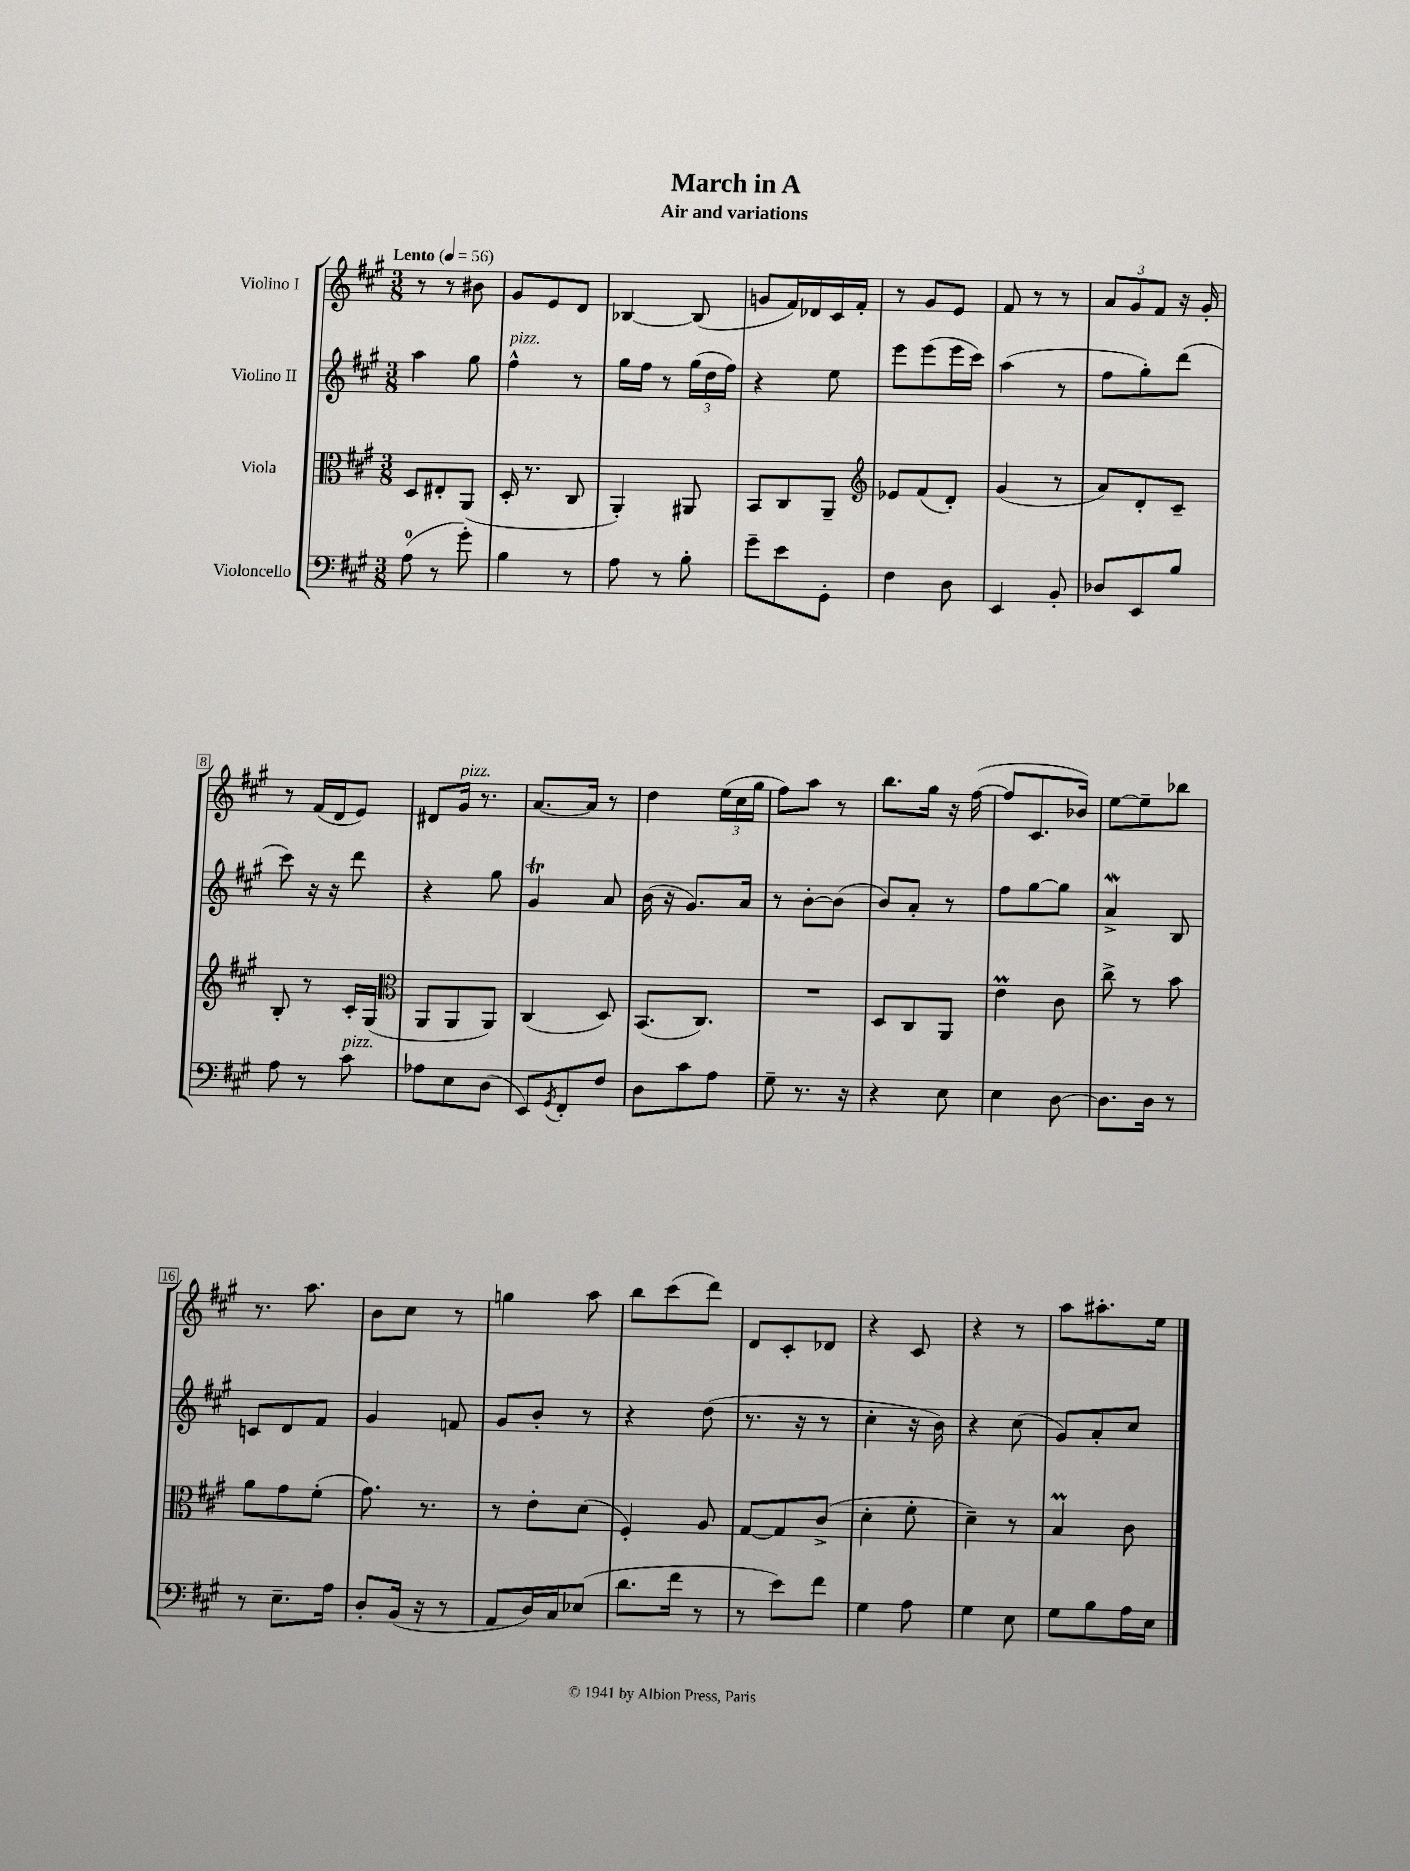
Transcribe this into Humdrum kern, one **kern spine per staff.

**kern	**kern	**kern	**kern
*part4	*part3	*part2	*part1
*staff4	*staff3	*staff2	*staff1
*I"Violoncello	*I"Viola	*I"Violino II	*I"Violino I
*clefF4	*clefC3	*clefG2	*clefG2
*k[f#c#g#]	*k[f#c#g#]	*k[f#c#g#]	*k[f#c#g#]
*M3/8	*M3/8	*M3/8	*M3/8
*MM56	*MM56	*MM56	*MM56
=1	=1	=1	=1
!	!	!	!LO:TX:a:B:t=Lento
(8A\	8D/L	4aa\	8r
8r	8E#X'/	.	8r
8g#'\)	(8AA/J	8gg#\	8b#X\
=2	=2	=2	=2
!	!	!LO:TX:a:i:t=pizz.	!
4B\	16D'/	4ff#^^\	8g#/L
.	8.r	.	.
.	.	.	8e/
8r	8C#/	8r	8d/J
=3	=3	=3	=3
8A\	4AA'/)	16gg#\LL	[4B-X/
.	.	16ff#\JJ	.
8r	.	8r	.
8B'\	8AA#X/	(24gg#\LL	(8B-/]
.	.	24dd\	.
.	.	24ff#\JJ)	.
=4	=4	=4	=4
8g#~\L	8BB/L	4r	8gn/L
8e\	8C#/	.	16f#/L)
.	.	.	16d-X/
8GG#'\J	8AA~/J	8ee\	16c#/
.	.	.	16f#'/JJ
=5	=5	=5	=5
*	*clefG2	*	*
4F#\	8e-X/L	8eee\L	8r
.	(8f#/	(8eee\	8g#/L
8D\	8d'/J)	16eee\L	8e/J
.	.	16ccc#\JJ)	.
=6	=6	=6	=6
4EE/	(4g#/	(4aa\	8f#/
.	.	.	8r
8BB'/	8r	8r	8r
=7	=7	=7	=7
8D-X/L	8a/L)	8ff#\L	12a/L
.	.	.	12g#/
8EE/	8d'/	8gg#'\)	.
.	.	.	12f#/J
8B/J	8c#~/J	(8ddd\J	16r
.	.	.	16g#'/
!!LO:LB:g=z
=8	=8	=8	=8
8A\	8B'/	8ccc#\)	8r
8r	8r	16r	(16f#/LL
.	.	16r	16d/J
!LO:TX:a:i:t=pizz.	!	!	!
8c#\	16c#'/LL	8ddd\	8e/J)
.	(16G#/JJ	.	.
=9	=9	=9	=9
*	*clefC3	*	*
8A-X\L	8AA/L	4r	8d#X/L
!	!	!	!LO:TX:a:i:t=pizz.
8E\	8AA/	.	16g#/Jk
.	.	.	8.r
(8D\J	8AA/J)	8gg#\	.
=10	=10	=10	=10
8EE/L)	(4C#/	4g#t/	[8.a/L
8qGG#/	.	.	.
8FF#'/	.	.	.
.	.	.	16a/Jk]
8F#/J	8D/)	8a/	8r
=11	=11	=11	=11
8D\L	(8.BB/L	(16b\	4dd\
.	.	16r	.
8c#\	.	8.g#/L)	.
.	8.C#/J)	.	.
8A\J	.	.	(24ee\LL
.	.	.	24cc#\
.	.	16a/Jk	.
.	.	.	24gg#\JJ
=12	=12	=12	=12
8G#~\	4.r	8r	8ff#\L)
8.r	.	[8b'\L	8aa\J
.	.	(8b\J]	8r
16r	.	.	.
=13	=13	=13	=13
4r	8D/L	8b/L)	8.bb\L
.	8C#/	8a'/J	.
.	.	.	16gg#\Jk
8E\	8AA/J	8r	16r
.	.	.	([16ff#\
=14	=14	=14	=14
4E\	4eM\	8ff#\L	8ff#/L]
.	.	[8gg#\	8.c#/
[8D\	8c#\	8gg#\J]	.
.	.	.	16b-X/Jk)
=15	=15	=15	=15
8.D\L]	8cc#^\	4aw^/	[8ee\L
.	8r	.	8ee~\]
16D\Jk	.	.	.
8r	8b\	8B/	8bb-X\J
!!LO:LB:g=z
=16	=16	=16	=16
8r	8a\L	8cn/L	8.r
8.E~\L	8g#\	8d/	.
.	.	.	8.aa\
.	(8f#'\J	8f#/J	.
16A\Jk	.	.	.
=17	=17	=17	=17
8D'/L	8.g#\)	4g#/	8b\L
(16BB/Jk	.	.	8cc#\J
16r	8.r	.	.
8r	.	8fn/	8r
=18	=18	=18	=18
8AA/L	8r	8g#/L	4ggn\
16D/L)	8e'\L	8b'/J	.
16C#/J	.	.	.
(8E-X/J	(8d\J	8r	8aa\
=19	=19	=19	=19
8.d\L	4F#'/)	4r	8bb\L
.	.	.	(8ccc#\
16f#\Jk	.	.	.
8r	8A/	(8dd\	8ddd\J)
=20	=20	=20	=20
8r	[8G#/L	8.r	8d/L
8e\L)	8G#/]	.	8c#'/
.	.	16r	.
8f#\J	(8c#^/J	8r	8d-X/J
=21	=21	=21	=21
4G#\	4d'\	4cc#'\	4r
8A\	8f#'\	16r	8c#/
.	.	16b\)	.
=22	=22	=22	=22
4G#\	4d~\)	4r	4r
8E\	8r	(8cc#\	8r
=23	=23	=23	=23
8G#\L	4BM/	8g#/L)	8aa\L
8B\	.	8a'/	8.aa#X'\
16A\L	8c#\	8cc#/J	.
16E\JJ	.	.	16ee\Jk
==	==	==	==
*-	*-	*-	*-
